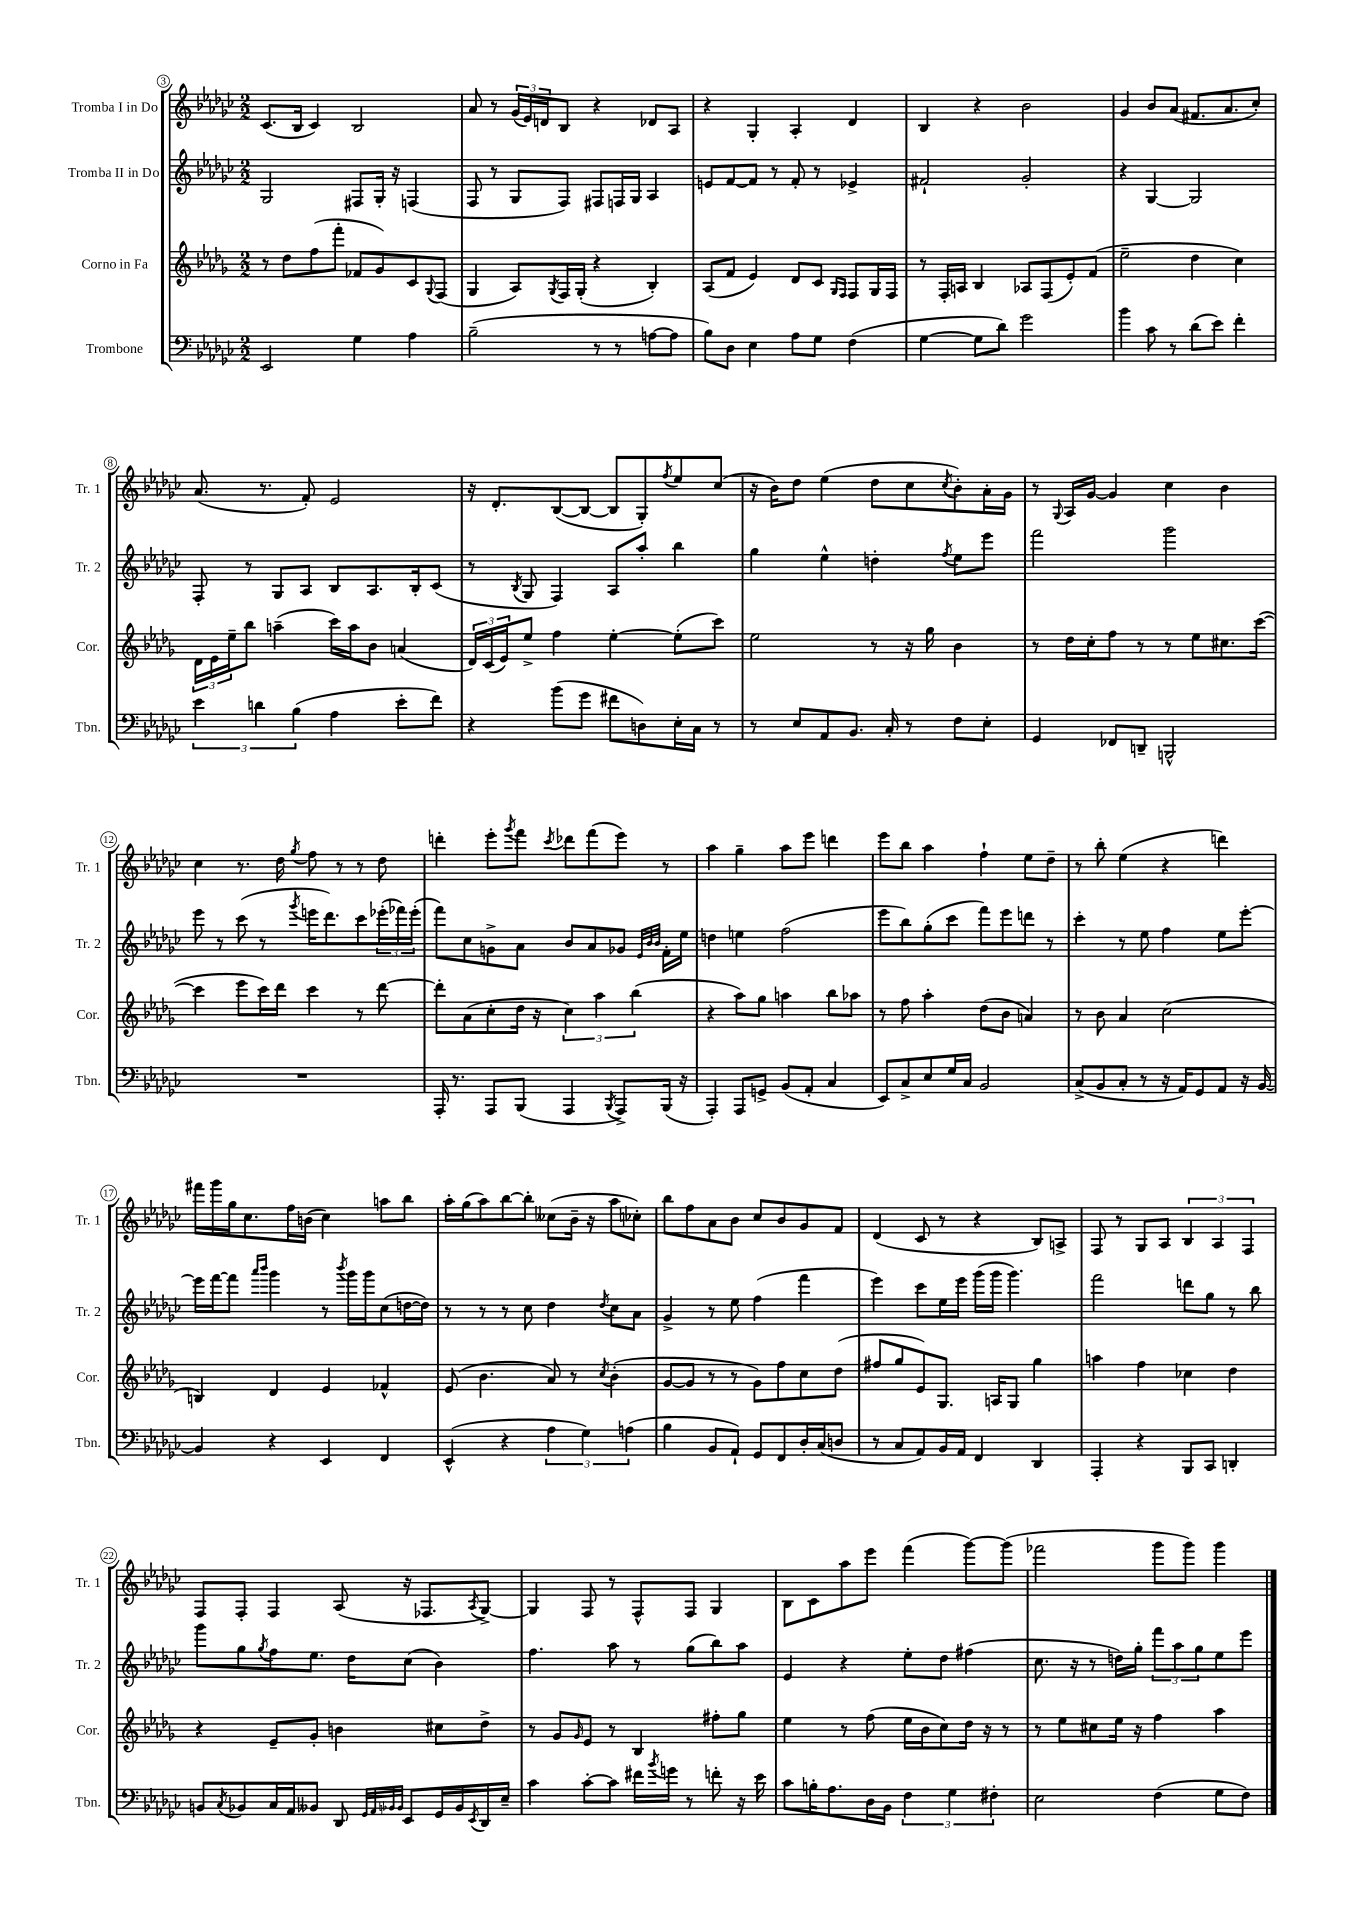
<<
\new StaffGroup <<
\new Staff = "s0" \with { instrumentName = "Tromba I in Do" shortInstrumentName = "Tr. 1" } {
    \clef treble \key ges \major \numericTimeSignature \time 2/2
    ces'8.( bes16 ces'4) bes2 |
    aes'8 r8 \tuplet 3/2 { ges'16( ees'16) d'16 } bes8 r4 des'8 aes8 |
    r4 ges4-. aes4-. des'4 |
    bes4 r4 bes'2 |
    ges'4 bes'8 aes'8( fis'8. aes'8. ces''8-.) |
    aes'8.( r8. f'8-.) ees'2 |
    r16 des'8.-. bes8~( bes8~ bes8 ges8-.) \acciaccatura { f''8 } ees''8 ces''8( |
    r16 bes'16) des''8 ees''4( des''8 ces''8 \acciaccatura { ces''8 } bes'8-.) aes'16-. ges'16 |
    r8 \appoggiatura { ges8 } aes16 ges'16~ ges'4 ces''4 bes'4 |
    ces''4 r8. des''16 \acciaccatura { ges''8 } f''8 r8 r8 des''8 |
    d'''4-. ees'''8-. \acciaccatura { ges'''8 } f'''8 \acciaccatura { ces'''8 } des'''8 f'''8( ees'''8) r8 |
    aes''4 ges''4-- aes''8 ees'''8 d'''4 |
    ees'''8 bes''8 aes''4 f''4-! ees''8 des''8-- |
    r8 bes''8-. ees''4( r4 d'''4) |
    fis'''16 ges'''16 ges''16 ces''8. f''16 b'16( ces''4) a''8 bes''8 |
    aes''16-. ges''16( aes''8) bes''8~ bes''8-. ceses''8( bes'16-- r16 aes''8 ces''8-.) |
    bes''8 f''8 aes'8 bes'8 ces''8 bes'8 ges'8 f'8 |
    des'4( ces'8 r8 r4 bes8) a8-> |
    f8 r8 ges8 aes8 \tuplet 3/2 { bes4 aes4 f4 } |
    f8 f8-. f4 aes8( r16 fes8. \acciaccatura { aes8 } ges8~->) |
    ges4 f8 r8 f8-^ f8 ges4 |
    bes8 ces'8 aes''8 ees'''8 f'''4( ges'''8~) ges'''8( |
    fes'''2 ges'''8 ges'''8) ges'''4 \bar "|." |
}
\new Staff = "s1" \with { instrumentName = "Tromba II in Do" shortInstrumentName = "Tr. 2" } {
    \clef treble \key ges \major \numericTimeSignature \time 2/2
    ges2 fis8 ges16-. r16 f4( |
    f8 r8 ges8 f8) fis8 f16 ges16 aes4 |
    e'8 f'8~ f'8 r8 f'8-. r8 ees'4-> |
    fis'2-! ges'2-. |
    r4 ges4~ ges2 |
    f8-. r8 ges8 aes8 bes8 aes8. bes16-. ces'8( |
    r8 \acciaccatura { bes8 } ges8 f4) aes8 aes''8-. bes''4 |
    ges''4 ees''4-^ d''4-. \acciaccatura { f''8 } ees''8 ees'''8 |
    f'''2 ges'''2 |
    ees'''8 r8 ces'''8( r8 \acciaccatura { ges'''8 } e'''16 des'''8.) ces'''8 \tuplet 3/2 { ees'''16-.( fes'''16) ees'''16-.( } |
    f'''8) ces''8 g'8-> aes'8 bes'8 aes'8 ges'8 \grace { ees'32 bes'32 bes'32 } f'16-. ees''16 |
    d''4 e''4 f''2( |
    ees'''8 bes''8) ges''8-.( ces'''8 f'''8) ees'''8 d'''8 r8 |
    ces'''4-. r8 ees''8 f''4 ees''8 ees'''8~-. |
    ees'''16 f'''16~ f'''8 \grace { aes'''16 bes'''16 } ges'''4 r8 \acciaccatura { bes'''8 } ges'''16 ges'''16 ces''8( d''16~ d''16) |
    r8 r8 r8 ces''8 des''4 \acciaccatura { des''8 } ces''8 aes'8 |
    ges'4-> r8 ees''8 f''4( f'''4 |
    ees'''4) ces'''8 ees''16 ees'''16 ges'''16( ges'''16 ges'''4.) |
    f'''2 d'''8 ges''8 r8 bes''8 |
    ges'''8 ges''8 \acciaccatura { ges''8 } f''8 ees''8. des''16 ces''8( bes'4) |
    f''4. aes''8 r8 ges''8( bes''8) aes''8 |
    ees'4 r4 ees''8-. des''8 fis''4( |
    ces''8. r16 r8 d''16) ges''16-. \tuplet 3/2 { f'''8 aes''8 ges''8 } ees''8 ees'''8 \bar "|." |
}
\new Staff = "s2" \with { instrumentName = "Corno in Fa" shortInstrumentName = "Cor." } {
    \clef treble \key des \major \numericTimeSignature \time 2/2
    r8 des''8 f''8( f'''8-. fes'8 ges'8) c'8 \appoggiatura { ges8 } f8( |
    ges4 aes8) \acciaccatura { ges8 } f16 ges16-.( r4 bes4-.) |
    aes8( f'8 ees'4) des'8 c'8 \grace { ges16 f16 } f8 ges16 f16 |
    r8 f16-. a16 bes4 aes8 f8( ees'8-.) f'8( |
    ees''2-- des''4 c''4) |
    \tuplet 3/2 { des'16 ees'16 ees''16-- } bes''8 a''4--( c'''16) a''16 bes'8 a'4( |
    \tuplet 3/2 { des'16) c'16( ees'16) } ees''8-> f''4 ees''4~-. ees''8-.( c'''8) |
    ees''2 r8 r16 ges''16 bes'4 |
    r8 des''16 c''16-. f''8 r8 r8 ees''8 cis''8. c'''16~( |
    c'''4 ees'''8 c'''16) des'''16 c'''4 r8 des'''8~ |
    des'''8-. aes'8( c''8-. des''16 r16 \tuplet 3/2 { c''4) aes''4 bes''4( } |
    r4 aes''8) ges''8 a''4 bes''8 aes''8 |
    r8 f''8 aes''4-. des''8( bes'8 a'4) |
    r8 bes'8 aes'4 c''2( |
    b4) des'4 ees'4 fes'4-^ |
    ees'8( bes'4. aes'8) r8 \acciaccatura { c''8 } bes'4-.( |
    ges'8~ ges'8 r8 r8 ges'8) f''8 c''8 des''8( |
    fis''8 ges''8 ees'8) ges8. a16 ges8 ges''4 |
    a''4 f''4 ces''4 des''4 |
    r4 ees'8-- ges'8-. b'4 cis''8 des''8-> |
    r8 ges'8 \grace { ges'16 } ees'8 r8 bes4 fis''8-. ges''8 |
    ees''4 r8 f''8( ees''16 bes'16 c''8) des''16 r16 r8 |
    r8 ees''8 cis''8 ees''16 r16 f''4 aes''4 \bar "|." |
}
\new Staff = "s3" \with { instrumentName = "Trombone" shortInstrumentName = "Tbn." } {
    \clef bass \key ges \major \numericTimeSignature \time 2/2
    ees,2 ges4 aes4 |
    bes2--( r8 r8 a8~ a8 |
    bes8) des8 ees4 aes8 ges8 f4( |
    ges4~ ges8 des'8) ges'2 |
    bes'4 ces'8 r8 des'8( ees'8) f'4-. |
    \tuplet 3/2 { ees'4 d'4 bes4( } aes4 ees'8-. f'8) |
    r4 bes'8( ges'8 fis'8 d8) ees16-. ces16 r8 |
    r8 ees8 aes,8 bes,8. ces16-. r8 f8 ees8-. |
    ges,4 fes,8 d,8-- b,,2-^ |
    R1 |
    aes,,16-. r8. aes,,8 bes,,8( aes,,4 \acciaccatura { bes,,8 } aes,,8->) bes,,16( r16 |
    aes,,4-.) aes,,8 g,8-> bes,8( aes,8-. ces4 |
    ees,8) ces8-> ees8 ges16 ces16 bes,2 |
    ces8->( bes,8 ces8-. r8 r16 aes,16) ges,8 aes,8 r16 bes,16~ |
    bes,4 r4 ees,4 f,4 |
    ees,4-^( r4 \tuplet 3/2 { aes4 ges4) a4( } |
    bes4 bes,8 aes,8-!) ges,8 f,8 des16-. ces16( d8 |
    r8 ces8 aes,8) bes,16 aes,16 f,4 des,4 |
    aes,,4-. r4 bes,,8 ces,8 d,4-. |
    b,8 \acciaccatura { ces8 } bes,8 ces16 aes,16 beses,8 des,8 \grace { ges,32 aes,32 bes,32 bes,32 } ees,8 ges,16 bes,16 \acciaccatura { ees,8 } des,16 ees16-- |
    ces'4 ces'8~-. ces'8 fis'16 \acciaccatura { bes'8 } g'16 r8 f'8-. r16 ees'16 |
    ces'8 b16-. aes8. des16 bes,16 \tuplet 3/2 { f4 ges4 fis4-. } |
    ees2 f4( ges8 f8) \bar "|." |
}
>>
>>
\layout { \context { \Score currentBarNumber = #3 \override BarNumber.stencil = #(make-stencil-circler 0.1 0.3 ly:text-interface::print) } }
